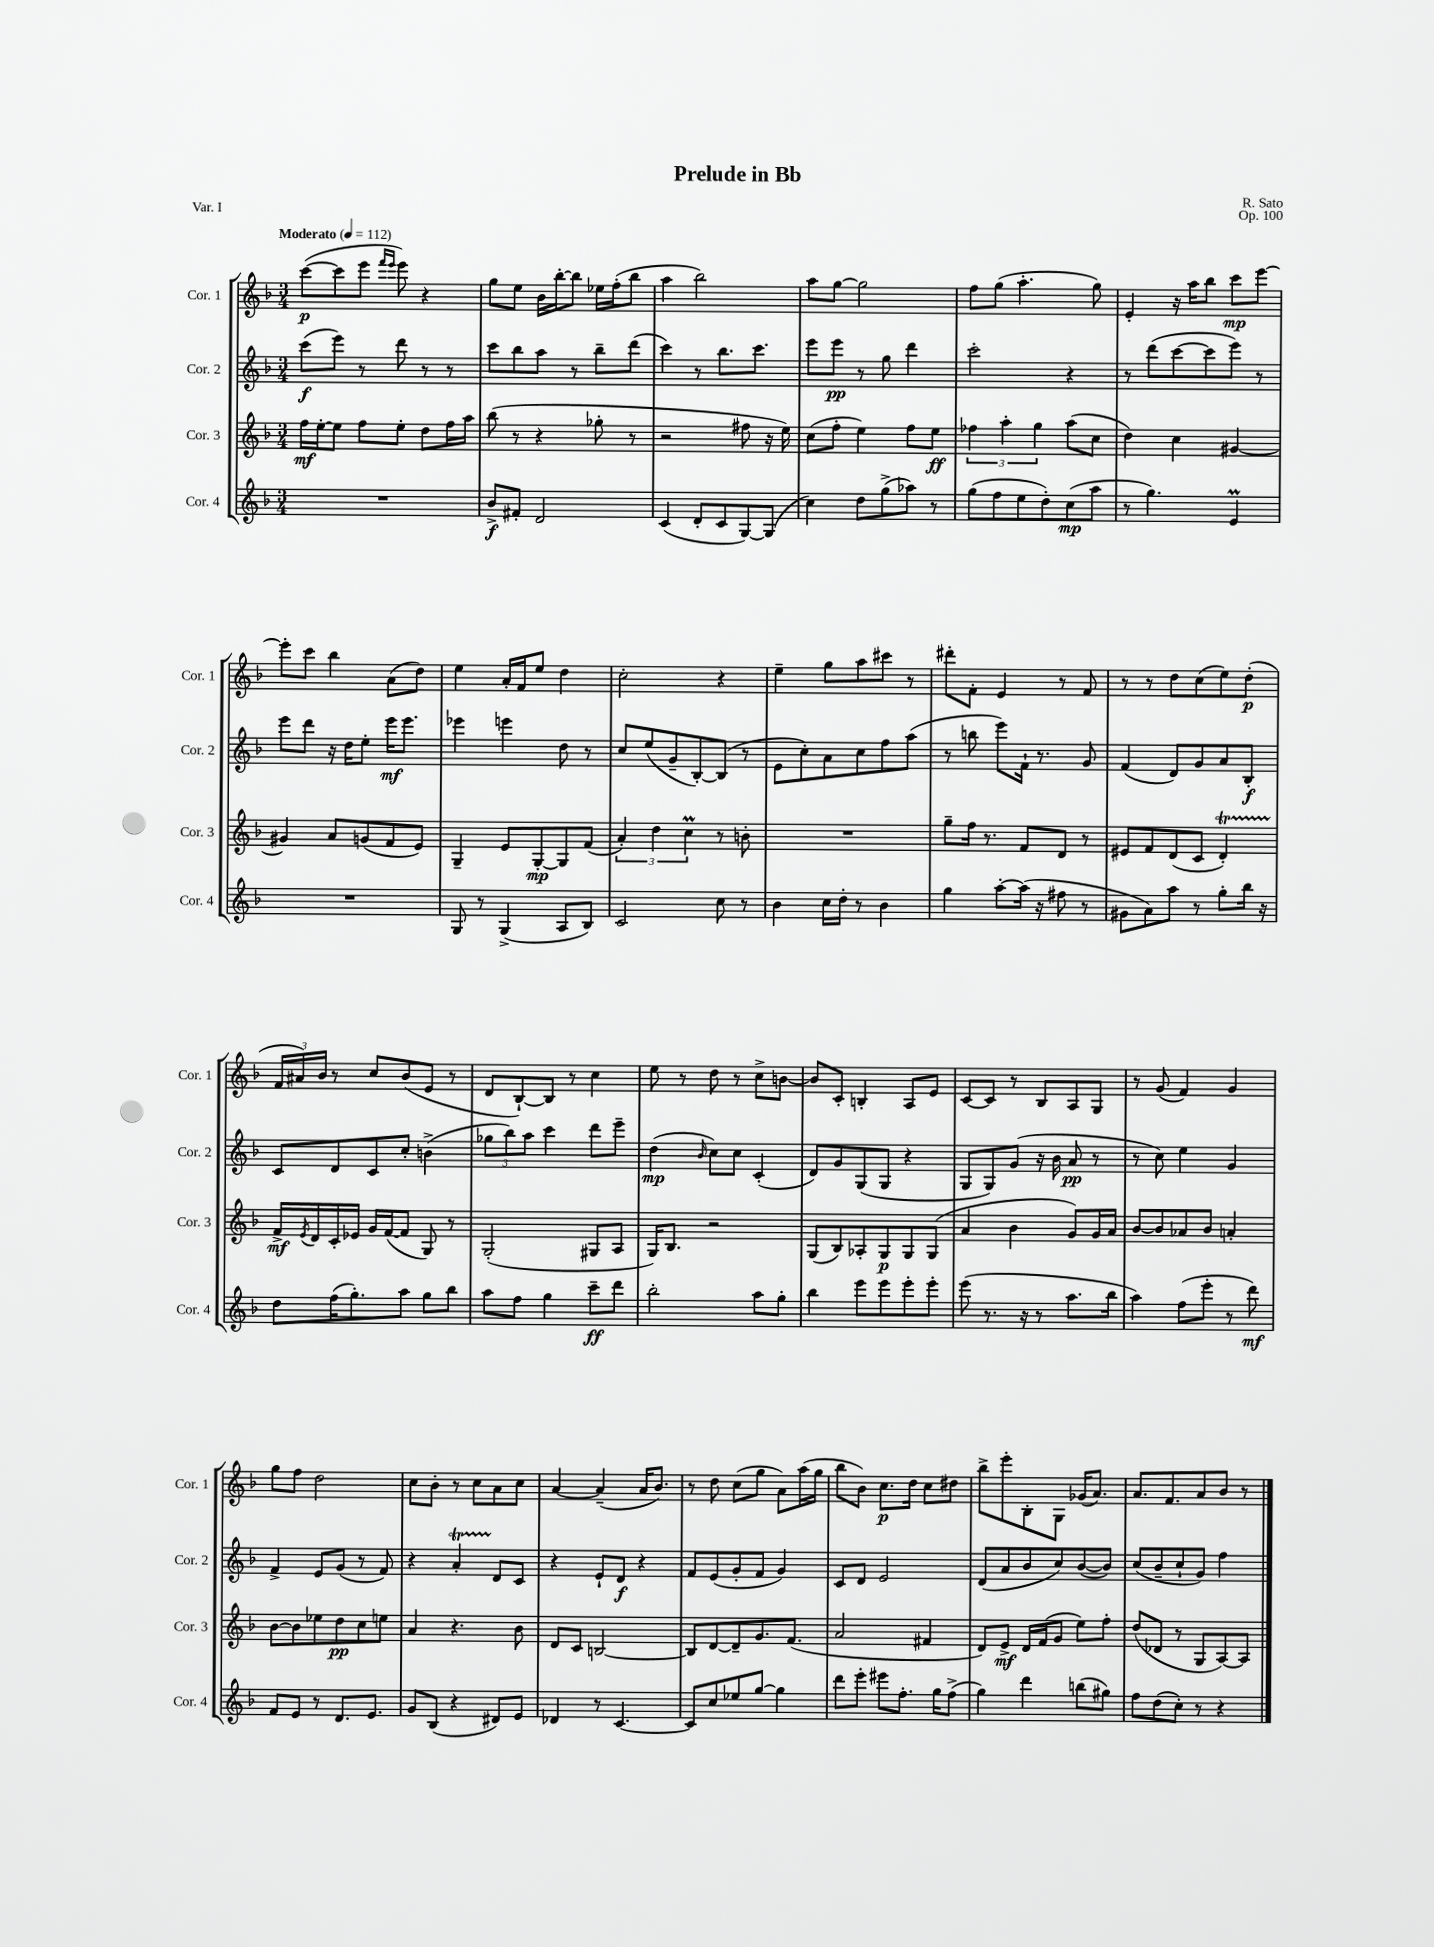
\header { title = "Prelude in Bb" composer = "R. Sato" opus = "Op. 100" piece = "Var. I" }
<<
\new StaffGroup <<
\new Staff = "s0" \with { instrumentName = "Cor. 1" shortInstrumentName = "Cor. 1" } {
    \clef treble \key f \major \numericTimeSignature \time 3/4 \tempo "Moderato" 4 = 112
    c'''8~\p( c'''8 e'''8 \grace { f'''16 e'''16 } e'''8) r4 |
    g''8 e''8 bes'16 bes''16~-. bes''8 ees''16 f''16-.( bes''8 |
    a''4 bes''2) |
    a''8 g''8~ g''2 |
    f''8 g''8( a''4.-. g''8) |
    e'4-. r16 a''16 bes''8 c'''8\mp e'''8~ |
    e'''8-. c'''8 bes''4 a'8( d''8) |
    e''4 a'16-. f'16 e''8 d''4 |
    c''2-. r4 |
    e''4-- g''8 a''8 cis'''8 r8 |
    dis'''8-. f'8-. e'4 r8 f'8 |
    r8 r8 d''8 c''8( e''8) d''8-.\p( |
    \tuplet 3/2 { f'16 ais'16) bes'16 } r8 c''8 bes'8( e'8 r8 |
    d'8 bes8~-!) bes8 r8 c''4 |
    e''8 r8 d''8 r8 c''8-> b'8~ |
    b'8 c'8-. b4-. a8 e'8 |
    c'8~ c'8 r8 bes8 a8 g8 |
    r8 g'8( f'4) g'4 |
    g''8 f''8 d''2 |
    c''8 bes'8-. r8 c''8 a'8 c''8 |
    a'4~ a'4--( a'16 bes'8.) |
    r8 d''8 c''8( g''8 a'8) a''16( g''16 |
    bes''8 bes'8) c''8.\p d''16 c''8 dis''8 |
    bes''8-> e'''8-. bes8-. g8 ges'16( a'8.) |
    a'8. f'8. a'8 bes'8 r8 \bar "|." |
}
\new Staff = "s1" \with { instrumentName = "Cor. 2" shortInstrumentName = "Cor. 2" } {
    \clef treble \key f \major \numericTimeSignature \time 3/4
    c'''8\f( e'''8) r8 d'''8 r8 r8 |
    c'''8 bes''8 a''8 r8 bes''8-- d'''8( |
    c'''4) r8 bes''8. c'''8. |
    e'''8 e'''8\pp r8 g''8 d'''4 |
    c'''2-. r4 |
    r8 d'''8( c'''8~ c'''8 e'''8) r8 |
    e'''8 d'''8 r16 d''16 e''8-. e'''16\mf e'''8. |
    ees'''4 e'''4 d''8 r8 |
    c''8 e''8( g'8-- bes8~-.) bes8( r8 |
    e'8 c''8-.) a'8 c''8 f''8 a''8( |
    r8 b''8 e'''8) f'16-! r8. g'8 |
    f'4( d'8) g'8 a'8 bes8-.\f |
    c'8 d'8 c'8 c''8-. b'4->( |
    \tuplet 3/2 { ges''8 bes''8) a''8 } c'''4 d'''8 e'''8-- |
    d''4\mp( \grace { bes'16 } c''8) c''8 c'4-.( |
    d'8) g'8 g8( g8 r4 |
    g8 g8) g'8( r16 bes'16 a'8\pp r8 |
    r8 c''8) e''4 g'4 |
    f'4-> e'8 g'8( r8 f'8) |
    r4 a'4-.\startTrillSpan d'8\stopTrillSpan c'8 |
    r4 e'8-! d'8\f r4 |
    f'8 e'8( g'8-. f'8 g'4) |
    c'8 d'8 e'2 |
    d'8( a'8 bes'8 c''8) bes'8~( bes'8) |
    c''8( bes'8-- c''8-! g'8) f''4 \bar "|." |
}
\new Staff = "s2" \with { instrumentName = "Cor. 3" shortInstrumentName = "Cor. 3" } {
    \clef treble \key f \major \numericTimeSignature \time 3/4
    f''16\mf e''16~-. e''8 f''8 e''8-. d''8 f''16 a''16 |
    bes''8( r8 r4 ges''8-. r8 |
    r2 fis''8 r16 e''16) |
    c''8( f''8-. e''4) f''8 e''8\ff |
    \tuplet 3/2 { fes''4 a''4-. g''4 } a''8( c''8 |
    d''4) c''4 gis'4~ |
    gis'4 a'8 g'8( f'8 e'8) |
    g4-- e'8 g8~-.\mp g8 f'8( |
    \tuplet 3/2 { a'4-.) d''4 c''4\prall } r8 b'8-. |
    R2. |
    g''8-- f''16 r8. f'8 d'8 r8 |
    eis'8 f'8 d'8( c'8 d'4-.\startTrillSpan) |
    f'16->\stopTrillSpan\mf \acciaccatura { e'8 } d'16 c'16-. ees'16 g'16 f'16~( f'8 g8) r8 |
    g2-.( gis8 a8 |
    g16) bes8. r2 |
    g8( bes8) aes8-. g8\p g8 g8( |
    a'4 bes'4 g'8) g'16 a'16 |
    bes'8~ bes'8 aes'8 bes'8 a'4-. |
    bes'8~ bes'8 ees''8 d''8\pp c''8 e''8 |
    a'4 r4. bes'8 |
    d'8 c'8 b2~ |
    b8 d'8~ d'8-- g'8. f'8.( |
    a'2 fis'4 |
    d'8) e'8->\mf d'16 f'16( g'8 e''8) f''8-. |
    d''8( des'8 r8 g8 a8~) a8 \bar "|." |
}
\new Staff = "s3" \with { instrumentName = "Cor. 4" shortInstrumentName = "Cor. 4" } {
    \clef treble \key f \major \numericTimeSignature \time 3/4
    R2. |
    bes'8->\f fis'8-. d'2 |
    c'4( d'8-. c'8 g8~) g8( |
    c''4) d''8 g''8->( aes''8) r8 |
    g''8( f''8 e''8 d''8-.) c''8\mp( a''8 |
    r8 g''4.) e'4\prall |
    R2. |
    g8 r8 g4->( a8 bes8) |
    c'2 c''8 r8 |
    bes'4 c''16 d''16-. r8 bes'4 |
    g''4 a''8~-. a''16( r16 fis''8 r8 |
    gis'8 a'8) a''8 r8 g''8-. bes''16 r16 |
    d''8 f''16( g''8.-.) a''8 g''8 bes''8 |
    a''8 f''8 g''4 c'''8--\ff d'''8 |
    bes''2-. a''8 g''8-. |
    bes''4 e'''8 e'''8 e'''8-. e'''8-. |
    e'''8( r8. r16 r8 a''8. bes''16 |
    a''4) f''8( e'''8-. r8 d'''8\mf) |
    f'8 e'8 r8 d'8. e'8. |
    g'8 bes8( r4 dis'8) e'8 |
    des'4 r8 c'4.~ |
    c'8 c''8 ees''8 g''8~ g''4 |
    d'''8 e'''8-. eis'''8 f''8.-. g''16 f''8->( |
    g''4) d'''4 b''8( gis''8) |
    f''8 d''8( c''8-.) r8 r4 \bar "|." |
}
>>
>>
\layout { \context { \Score \remove "Bar_number_engraver" } }
